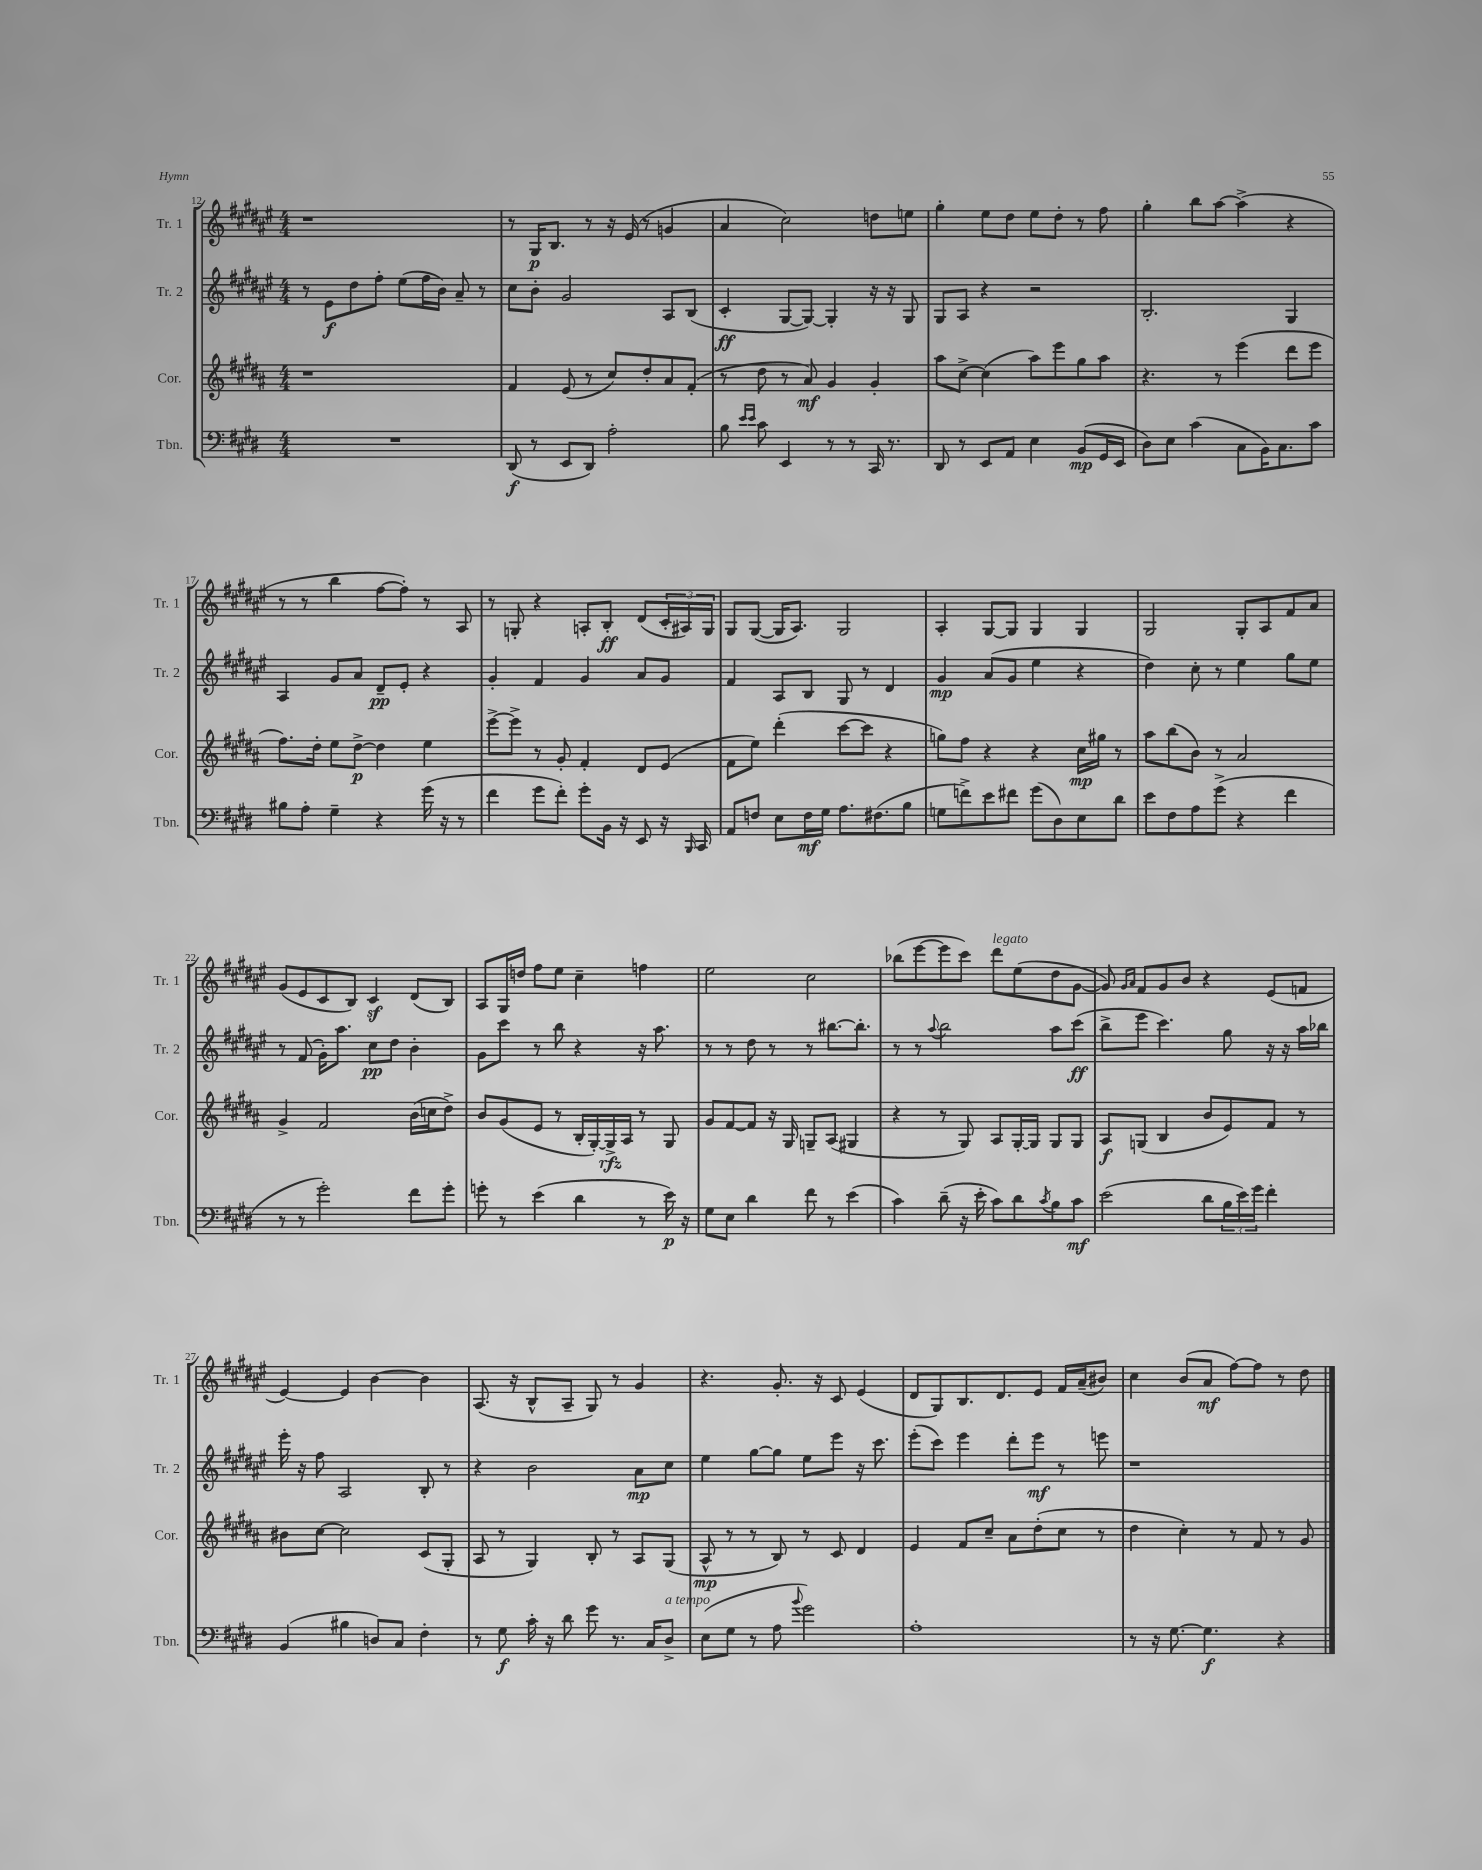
<<
\new StaffGroup <<
\new Staff = "s0" \with { instrumentName = "Tr. 1" shortInstrumentName = "Tr. 1" } {
    \clef treble \key fis \major \numericTimeSignature \time 4/4
    r1 |
    r8 gis16\p b8. r8 r16 eis'16( r8 g'4 |
    ais'4 cis''2) d''8 e''8 |
    gis''4-. eis''8 dis''8 eis''8 dis''8-. r8 fis''8 |
    gis''4-. b''8 ais''8~ ais''4->( r4 |
    r8 r8 b''4 fis''8~ fis''8-.) r8 ais8 |
    r8 g8-. r4 a8-. b8-.\ff dis'8( \tuplet 3/2 { cis'16-. ais16) g16 } |
    gis8 gis8~( gis16 ais8.) gis2 |
    ais4-. gis8~ gis8 gis4 gis4 |
    gis2 gis8-. ais8 fis'8 ais'8 |
    gis'8( eis'8 cis'8 b8) cis'4\sf dis'8( b8) |
    ais8 gis16 d''16 fis''8 eis''8 cis''4-- f''4 |
    eis''2 cis''2 |
    bes''8( eis'''8~ eis'''8 cis'''8) dis'''8^\markup { \italic "legato" } eis''8( dis''8 gis'8~ |
    gis'8) \grace { gis'16 ais'16 } fis'8 gis'8 b'8 r4 eis'8( f'8 |
    eis'4~) eis'4 b'4~ b'4 |
    ais8.( r16 b8-^ ais8-- gis8) r8 gis'4 |
    r4. gis'8.-. r16 cis'8 eis'4( |
    dis'8 gis8) b8. dis'8. eis'8 fis'16 ais'16--( bis'8) |
    cis''4 b'8( ais'8\mf fis''8~) fis''8 r8 dis''8 \bar "|." |
}
\new Staff = "s1" \with { instrumentName = "Tr. 2" shortInstrumentName = "Tr. 2" } {
    \clef treble \key fis \major \numericTimeSignature \time 4/4
    r8 eis'8\f dis''8 fis''8-. eis''8( fis''16 b'16) ais'8-- r8 |
    cis''8 b'8-. gis'2 ais8 b8( |
    cis'4-.\ff gis8~ gis8~) gis4-. r16 r16 gis8 |
    gis8 ais8 r4 r2 |
    b2.-. gis4 |
    ais4 gis'8 ais'8 dis'8--\pp eis'8-. r4 |
    gis'4-. fis'4 gis'4 ais'8 gis'8 |
    fis'4 ais8 b8 gis8 r8 dis'4 |
    gis'4\mp ais'8( gis'8 eis''4 r4 |
    dis''4) cis''8-. r8 eis''4 gis''8 eis''8 |
    r8 fis'8( gis'16-.) ais''8. cis''8\pp dis''8 b'4-. |
    gis'8 cis'''8 r8 b''8 r4 r16 ais''8. |
    r8 r8 dis''8 r8 r8 bis''8.~ bis''8.-. |
    r8 r8 \appoggiatura { ais''8 } b''2 ais''8 cis'''8\ff( |
    b''8-> eis'''8 cis'''4.) gis''8 r16 r16 ais''16 bes''16 |
    eis'''16-. r16 fis''8 ais2 b8-. r8 |
    r4 b'2 ais'8\mp cis''8 |
    eis''4 gis''8~ gis''8 eis''8 eis'''8 r16 cis'''8. |
    eis'''8-.( cis'''8) eis'''4 dis'''8-. eis'''8\mf r8 e'''8 |
    r1 \bar "|." |
}
\new Staff = "s2" \with { instrumentName = "Cor." shortInstrumentName = "Cor." } {
    \clef treble \key b \major \numericTimeSignature \time 4/4
    r1 |
    fis'4 e'8( r8 cis''8) dis''8-. ais'8 fis'8-.( |
    r8 dis''8 r8 ais'8\mf) gis'4 gis'4-. |
    ais''8 cis''8~-> cis''4( ais''8) e'''8 gis''8 ais''8 |
    r4. r8 e'''4( dis'''8 e'''8 |
    fis''8.) dis''16-. e''8 dis''8~->\p dis''4 e''4 |
    e'''8~-> e'''8-> r8 gis'8-. fis'4-. dis'8 e'8( |
    fis'8 e''8) dis'''4-.( cis'''8~ cis'''8 r4 |
    g''8) fis''8 r4 r4 cis''16\mp gis''16 r8 |
    ais''8 b''8( b'8) r8 ais'2 |
    gis'4-> fis'2 b'16( c''16 dis''8->) |
    b'8 gis'8( e'8 r8 b16-. gis16~-.) gis16->\rfz ais16 r8 gis8 |
    gis'8 fis'8~ fis'8 r16 gis16 g8-- ais8( gis4 |
    r4 r8 gis8) ais8 gis16~-. gis16 gis8 gis8 |
    ais8\f g8( b4 b'8 e'8) fis'8 r8 |
    bis'8 cis''8~ cis''2 cis'8( gis8-. |
    ais8 r8 gis4) b8-. r8 ais8 gis8( |
    ais8-^\mp r8 r8 b8) r8 cis'8 dis'4 |
    e'4 fis'8 cis''8-- ais'8 dis''8-.( cis''8 r8 |
    dis''4 cis''4-.) r8 fis'8 r8 gis'8 \bar "|." |
}
\new Staff = "s3" \with { instrumentName = "Tbn." shortInstrumentName = "Tbn." } {
    \clef bass \key e \major \numericTimeSignature \time 4/4
    R1 |
    dis,8\f( r8 e,8 dis,8) a2-. |
    b8 \grace { e'16 e'16 } cis'8 e,4 r8 r8 cis,16 r8. |
    dis,8 r8 e,8 a,8 e4 b,8\mp( gis,16 e,16 |
    dis8) e8 cis'4( cis8 b,16) cis8. cis'8 |
    bis8 a8-. gis4-- r4 gis'16( r16 r8 |
    fis'4 gis'8 fis'8-.) gis'8-. b,16 r16 e,8 r16 \grace { b,,16 } cis,16 |
    a,8 f8 e8 f16\mf gis16 a8. fis8.( b8 |
    g8 f'8->) e'8 fis'8 gis'8( dis8) e8 dis'8 |
    e'8 fis8 a8 gis'8->( r4 fis'4 |
    r8 r8 gis'2-.) fis'8 gis'8-. |
    g'8-. r8 e'4( dis'4 r8 e'16\p) r16 |
    gis8 e8 dis'4 fis'8 r8 e'4( |
    cis'4) dis'8--( r16 e'16-. cis'8) dis'8 \acciaccatura { cis'8 } b8 cis'8\mf |
    e'2( dis'8 \tuplet 3/2 { b16 e'16) gis'16 } fis'4-. |
    b,4( bis4 d8) cis8 fis4-. |
    r8 gis8\f cis'16-. r16 dis'8 gis'8 r8. cis16 dis8->^\markup { \italic "a tempo" } |
    e8( gis8 r8 a8 \appoggiatura { b'8 } gis'2) |
    a1-. |
    r8 r16 gis8.~ gis4.\f r4 \bar "|." |
}
>>
>>
\layout { \context { \Score currentBarNumber = #12 } }
